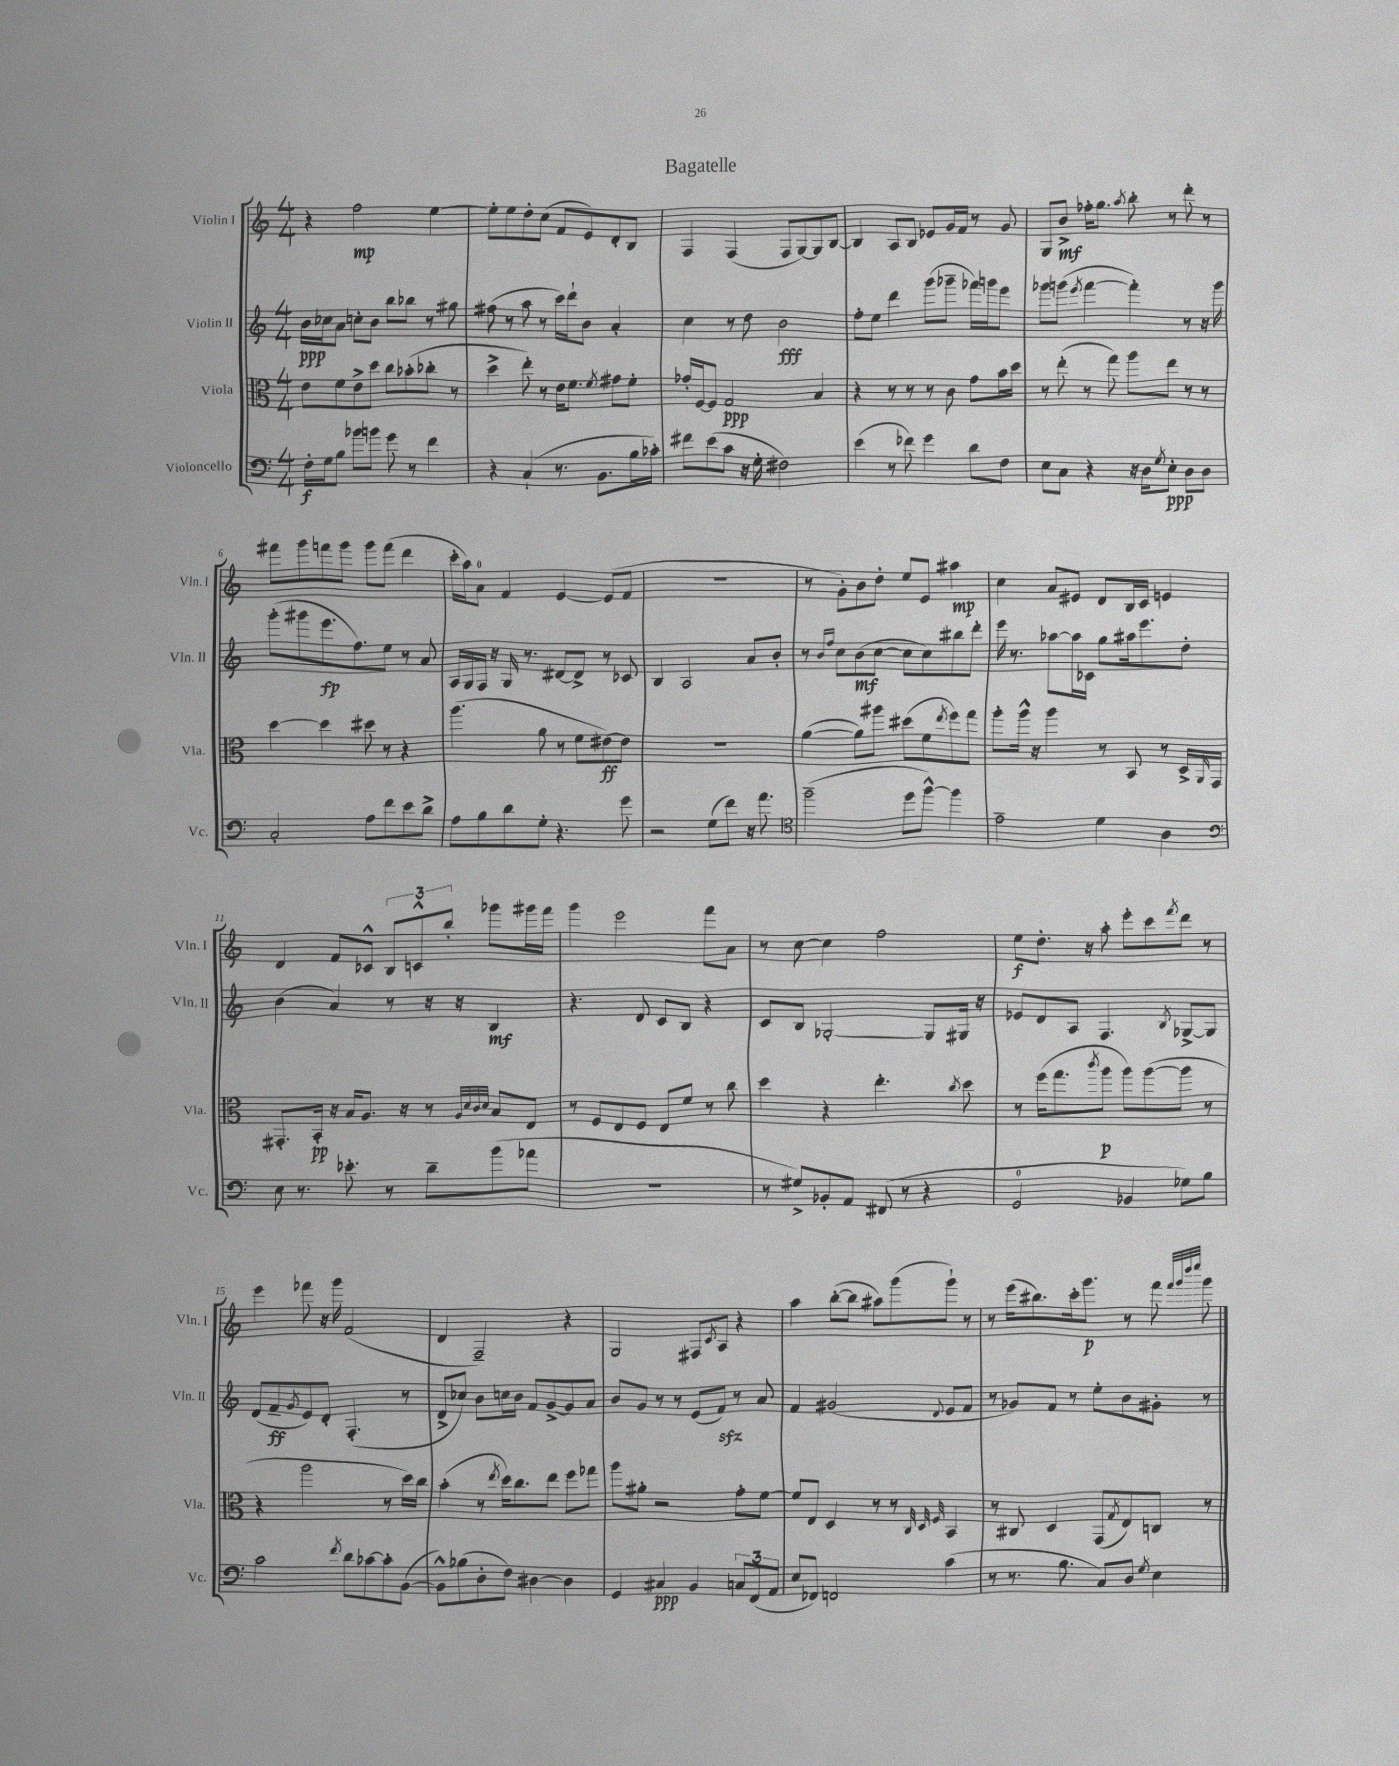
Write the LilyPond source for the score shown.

\header { title = "Bagatelle" }
<<
\new StaffGroup <<
\new Staff = "s0" \with { instrumentName = "Violin I" shortInstrumentName = "Vln. I" } {
    \clef treble \key c \major \numericTimeSignature \time 4/4
    r4 f''2\mp e''4~ |
    e''8-. e''8 d''8-. c''8( f'8 e'8) d'8-. b8 |
    f4 f4( f8 g8~) g8 b8~ |
    b4 a8 b8 ees'8 g'16 f'16 r8 g'8 |
    g8 b'8->\mf fes''16-. g''8. \acciaccatura { a''8 } b''8-. r8 d'''8-. r8 |
    fis'''8 g'''8 f'''8 g'''8 g'''8 f'''8( d'''4 |
    c'''16-. a''16) a'8-0 f'4 e'4~ e'8( f'8 |
    R1 |
    r8 g'8-.) b'8 d''8-. e''8 e'8 ais''4\mp |
    c''4 a'8 eis'8 d'8 b16 c'16 e'4 |
    d'4 f'8 ces'8-^ \tuplet 3/2 { b8 c'8-^ b''8-. } ges'''8 gis'''16 f'''16 |
    g'''4 e'''2 f'''8 a'8 |
    r8 c''8~ c''4 f''2 |
    e''8\f d''8.-. r16 a''8-. e'''8-. c'''8 \acciaccatura { f'''8 } d'''8 r8 |
    e'''4 fes'''8 r16 g'''16 f'2( |
    d'4 f2--) r4 |
    g2 fis8 \acciaccatura { c'8 } a8 r4 |
    a''4 b''8~-.( b''8 ais''8) g'''8( g'''8-!) r8 |
    r8 e'''16( bis''8.) c'''16-. g'''8.\p r8 f'''8 \grace { f'''32 g'''32 d''''32 e''''32 } g'''8 \bar "|." |
}
\new Staff = "s1" \with { instrumentName = "Violin II" shortInstrumentName = "Vln. II" } {
    \clef treble \key c \major \numericTimeSignature \time 4/4
    b'16\ppp ces''16 a'8 c''8-. b'8 b''8 bes''8 r8 gis''8 |
    fis''8( r8 a''8 r8 c'''16) d'''16-! b'8 a'4-. |
    c''4 r8 d''8 b'2\fff |
    f''8-. e''8 d'''4 g'''8( ges'''8-- fes'''16) g'''16 e'''8 |
    ges'''8 g'''8( \acciaccatura { e'''8 } f'''4~ f'''4-.) r8 r16 g'''16 |
    g'''8-.( gis'''8 e'''8.\fp f''8.) e''8 r8 a'8 |
    a16 g16 f16 r16 g16 r8. dis'8~ dis'8-> r8 ces'8 |
    b4 a2 a'8 b'8-. |
    r8 \grace { b'16 f''16 } c''8 b'8\mf( c''8~ c''8 c''8) bis''8 d'''8-. |
    e'''16 r8. aes''8~ aes''16 ces'16 g''8 ais''16 e'''8. d''8-. |
    b'4( a'4) r8 r16 r16 b4\mf |
    r4. d'8 c'8 b8 r4 |
    c'8 b8 ges2~-. ges8 gis16 r16 |
    ees'8 d'8 a8 f4. \acciaccatura { b8 } ges8~-> ges8 |
    d'8( f'8--\ff \acciaccatura { g'8 } e'8) d'8-. f4.-.( r8 |
    d'8-> ces''8) b'8 c''16 b'16 f'8 g'8~-> g'8 a'8 |
    b'8 g'8 r8 r8 e'8( f'8\sfz) r8 a'8 |
    f'4 gis'2( \appoggiatura { d'8 } e'8 f'8 |
    r8 ges'8) f'8 r8 e''8-. b'8 gis'8-. r8 \bar "|." |
}
\new Staff = "s2" \with { instrumentName = "Viola" shortInstrumentName = "Vla." } {
    \clef alto \key c \major \numericTimeSignature \time 4/4
    e'8 f'8 e'8-> d''8 c''8 bes'8-.( ces''8-. r8 |
    d''4-> e''8-.) r8 e'16 f'8. \acciaccatura { f'8 } gis'8 f'8-. |
    ges'16-. f16~ f8 g2\ppp b4 |
    r4 r8 r8 r8 c'8 g'8 b'16 d''16 |
    r8 e''8-.( r8 g''8) a''8 e''8 r8 r8 |
    d''4~ d''4 dis''8 r8 r4 |
    a''4.( a'8 r8 f'8 eis'8~\ff) eis'8 |
    R1 |
    a'4~( a'8) ais''8 dis''8( f'8 \acciaccatura { e''8 } f''8) g''8 |
    a''8-. a''16-^ r16 a''4 r8 b,8 r8 d16-> \grace { a,16 } g,16 |
    gis,8.-. b,16-.\pp r16 b16 a8. r16 r8 \grace { a32 d'32 c'32 d'32 } b8 e8 |
    r8 f8 e8 f8 e8 f'8 r8 c''8 |
    d''4 r4 e''4.-. \acciaccatura { c''8 } d''8 |
    r8 f''16( g''8. \acciaccatura { c'''8 } a''8\p a''8) a''8~( a''8 r8 |
    r4 a''2 r8 d''16) c''16 |
    b'4-.( r8 \acciaccatura { e''8 } d''16) c''8. e''8 f''8 ges''8 |
    a''8 ais'8-. r2 g'8-. f'8~ |
    f'8 e8 d4 r8 r8 \grace { c32 d32 f32 } b,4 |
    r8 cis8 d4 g,8( \acciaccatura { g8 } e8) c8 r8 \bar "|." |
}
\new Staff = "s3" \with { instrumentName = "Violoncello" shortInstrumentName = "Vc." } {
    \clef bass \key c \major \numericTimeSignature \time 4/4
    f16-.\f g16 b8 bes'8 b'8 g'8 r8 f'4 |
    r4 c4-!( r8. b,8. b16 ces'16-.) |
    fis'8 e'8( c'8 r16 g16-. fis2) |
    e'4( r8 fes'8) g'4 d'8 f8 |
    e8 c8 r4 r16 d16 \acciaccatura { g8 } e8-.\ppp d8 d8 |
    c2-. a8 f'8 e'8 d'8-> |
    a8 b8 d'8 g8-. r4. g'8 |
    r2 g8( f'8) r16 a'8. |
    \clef tenor f''2--( d''8 f''8~-^) f''4 |
    e'2-- d'4 a4 |
    \clef bass e8 r8. ees'8.-. r8 d'8-- b'8( aes'8 |
    R1 |
    r8 gis8->) bes,8-. a,8 fis,8( r8 r4 |
    g,2-0 bes,4 ges8) b8 |
    c'2 \acciaccatura { f'8 } d'8 ces'8~ ces'8-. b,8~( |
    b,8-^) bes8( d8-. f8) dis4~ dis4 |
    g,4 cis4\ppp b,4 \tuplet 3/2 { c8 f,8( a,8 } |
    e8 fes,8) f,2 c'4( |
    r8 r8. b8. c8) d8 \acciaccatura { g8 } e4 \bar "|." |
}
>>
>>
